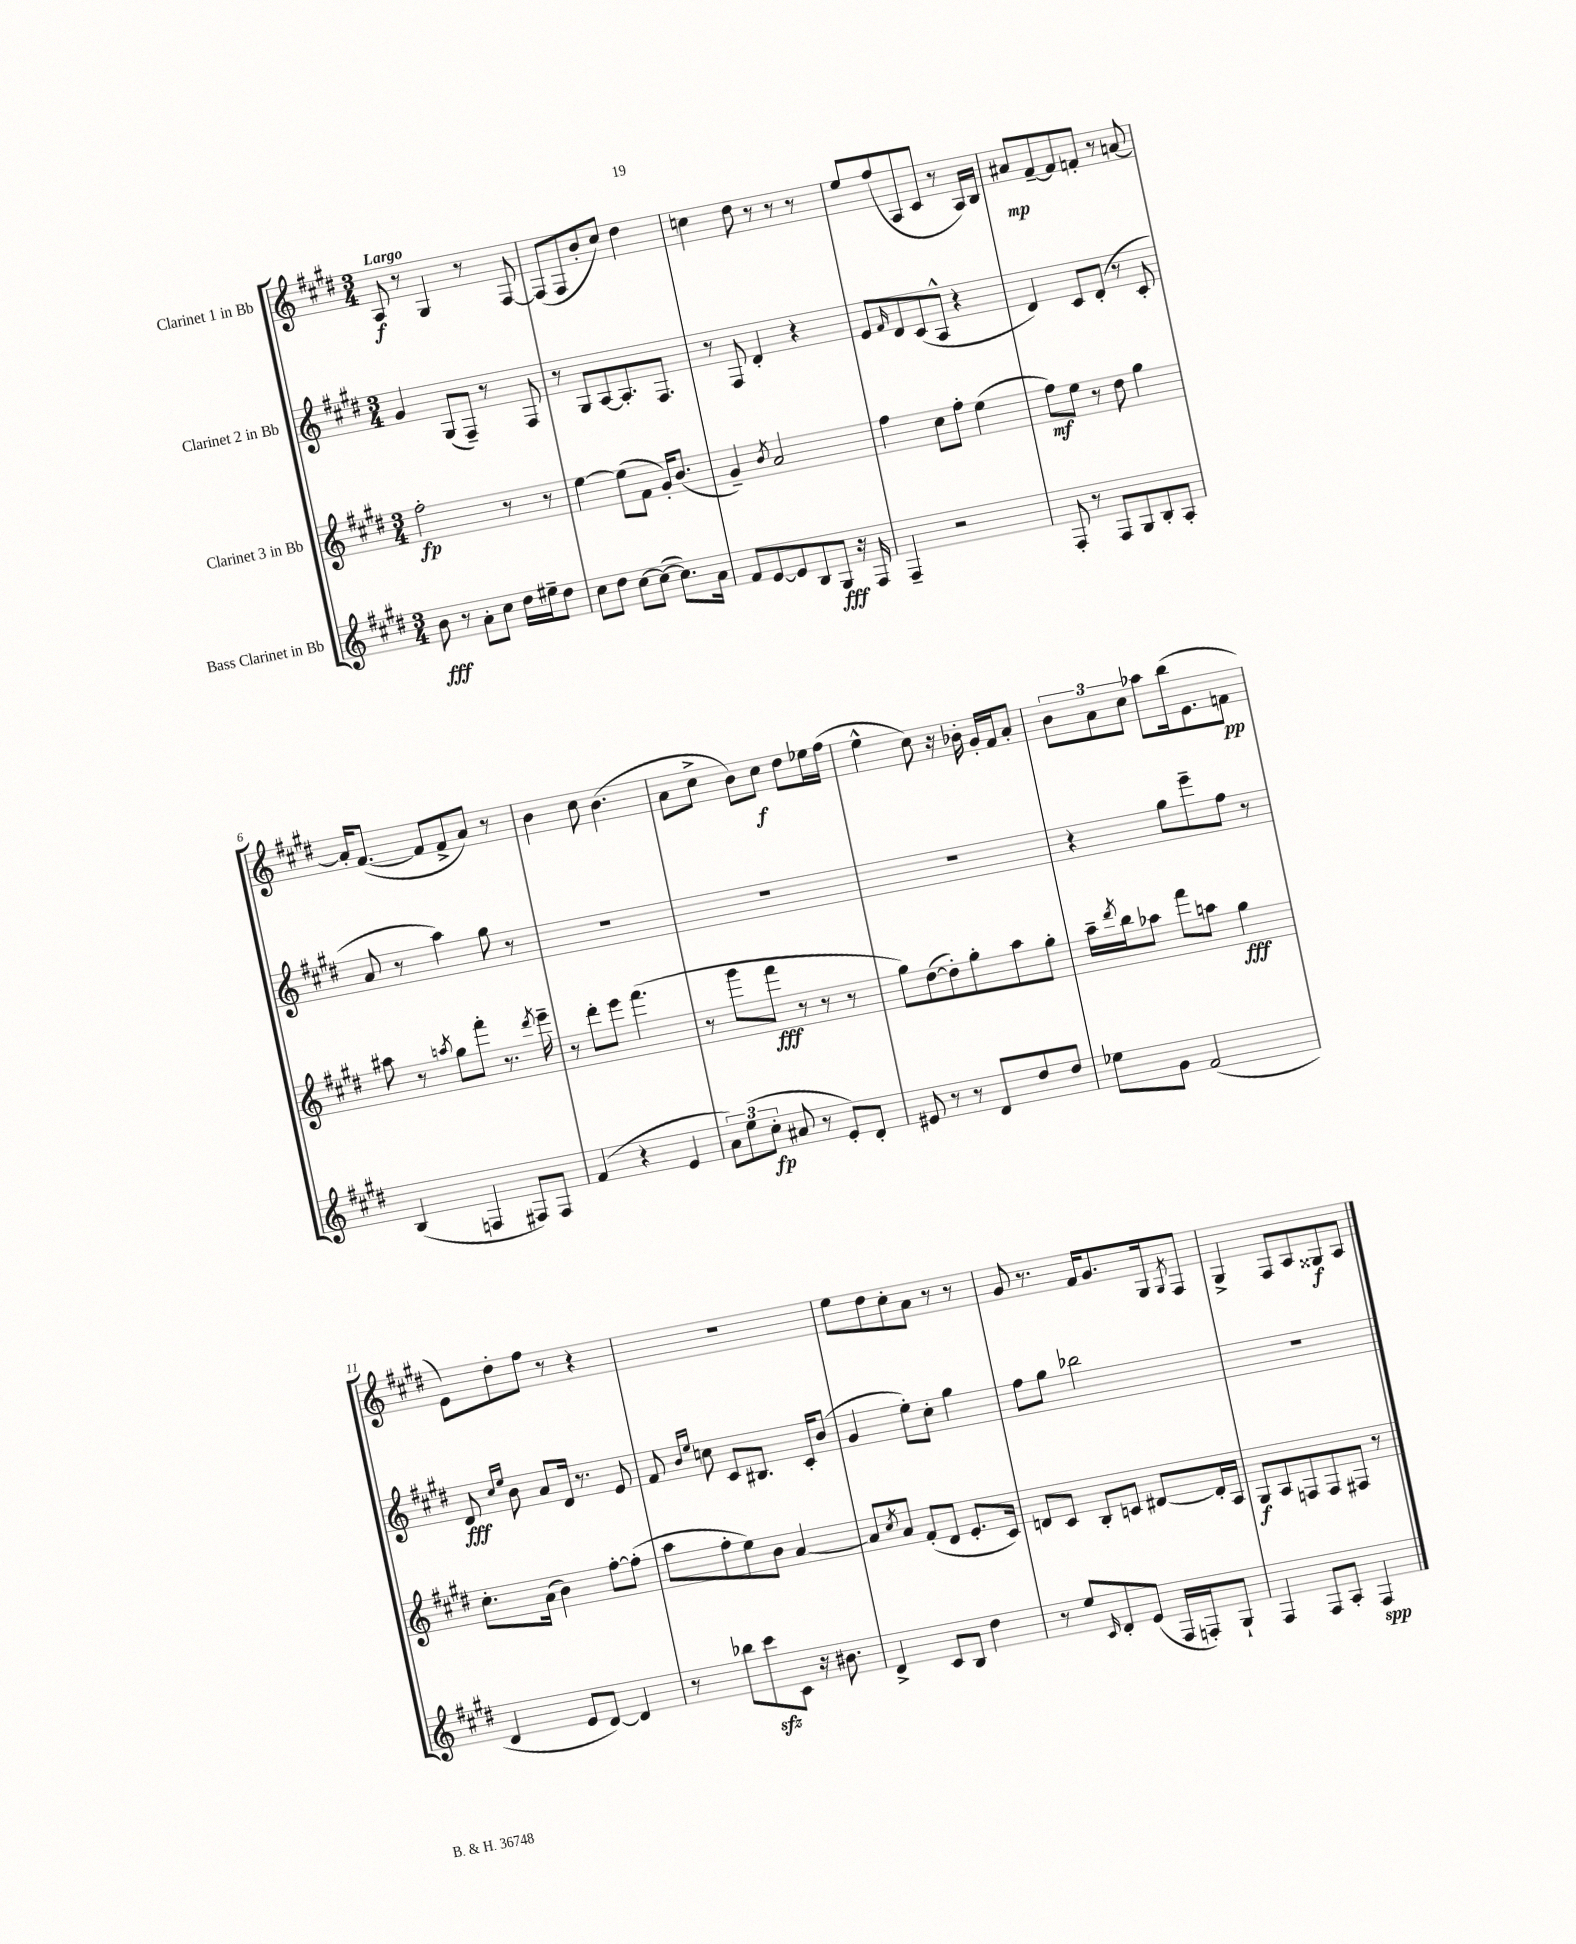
<<
\new StaffGroup <<
\new Staff = "s0" \with { instrumentName = "Clarinet 1 in Bb" } {
    \clef treble \key e \major \numericTimeSignature \time 3/4 \tempo "Largo"
    a8\f r8 gis4 r8 fis8~ |
    fis8( fis8 b'8-. cis''8) dis''4 |
    c''4 dis''8 r8 r8 r8 |
    e''8 fis''8( a8 cis'8 r8 a16) b16 |
    ais'8\mp fis'8~-- fis'8 f'8-. r8 a'8~ |
    a'16-. fis'8.~( fis'8 fis'8-> a'8) r8 |
    b'4 cis''8 b'4.( |
    a'8 cis''8-> b'8) cis''8\f dis''8 ees''16 fis''16( |
    e''4-^ cis''8) r16 bes'16-. gis'16-. fis'16 a'8-. |
    \tuplet 3/2 { b'8 a'8 cis''8 } aes''8 b''16( e'8. f'8\pp |
    e'8) dis''8-. fis''8 r8 r4 |
    R2. |
    e''8 dis''8 cis''8-. a'8 r8 r8 |
    gis'8 r8. fis'16 gis'8. gis16 \acciaccatura { gis8 } fis8 |
    gis4-> fis8 a8 gisis8\f a8 \bar "|." |
}
\new Staff = "s1" \with { instrumentName = "Clarinet 2 in Bb" } {
    \clef treble \key e \major \numericTimeSignature \time 3/4
    gis'4 gis8( fis8--) r8 fis8 |
    r8 gis8 a8~ a8.-. fis8. |
    r8 fis8 dis'4-. r4 |
    e'8 \grace { fis'16 } dis'8 cis'8( a8-^ r4 |
    dis'4) cis'8 dis'8-.( r8 cis'8-. |
    a'8 r8 a''4) gis''8 r8 |
    R2. |
    R2. |
    R2. |
    r4 gis''8 e'''8-- fis''8 r8 |
    dis'8\fff \grace { cis''16 e''16 } b'8 a'8 dis'16 r8. e'8 |
    fis'8 \grace { b'16 e''16 } c''8 cis'8 bis8. cis'16-. b'8( |
    gis'4 e''8-.) cis''8-. gis''4 |
    fis''8 gis''8 bes''2 |
    R2. \bar "|." |
}
\new Staff = "s2" \with { instrumentName = "Clarinet 3 in Bb" } {
    \clef treble \key e \major \numericTimeSignature \time 3/4
    fis''2-.\fp r8 r8 |
    e''4~ e''8( fis'8 gis'16-.) b'8.( |
    gis'4--) \acciaccatura { b'8 } a'2 |
    fis''4 cis''8 fis''8-. e''4( |
    fis''8\mf) e''8 r8 dis''8 gis''4 |
    ais''8 r8 \acciaccatura { a''8 } gis''8 fis'''8-. r8. \acciaccatura { dis'''8 } e'''16-- |
    r8 dis'''8-. e'''8 fis'''4.( |
    r8 gis'''8 fis'''8\fff r8 r8 r8 |
    gis''8) dis''8~( dis''8-.) gis''8-. a''8 gis''8-. |
    a''16-- \acciaccatura { dis'''8 } b''16 aes''8 fis'''8 a''8 gis''4\fff |
    cis''8.-. a'16( b'4) fis''8~-. fis''8-.( |
    a''8 fis''8-. e''8) b'8 a'4~ |
    a'8 \acciaccatura { cis''8 } a'8 fis'8-.( dis'8 e'8.-. cis'16) |
    d'8 cis'8 b8-. c'8 dis'8~ dis'16-. a16 |
    gis8\f a8 f8 f8 fis8 r8 \bar "|." |
}
\new Staff = "s3" \with { instrumentName = "Bass Clarinet in Bb" } {
    \clef treble \key e \major \numericTimeSignature \time 3/4
    b'8\fff r8 a'8-. cis''8 dis''16 eis''16-- dis''8 |
    cis''8 dis''8 cis''8~ cis''8~( cis''8.) a'16 |
    fis'8 e'8~ e'8 b8 gis8\fff r16 fis16 |
    fis4-- r2 |
    fis8-. r8 fis8 gis8 b8-. a8-. |
    b4( f4 fis8) fis8 |
    fis'4( r4 e'4 |
    \tuplet 3/2 { a'8) e''8( cis''8-.\fp } ais'8 r8 e'8-.) dis'8-. |
    eis'8 r8 r8 dis'8 dis''8 dis''8 |
    ees''8 gis'8 fis'2( |
    dis'4 e'8 dis'8~) dis'4 |
    r8 bes''8 cis'''8\sfz cis'8 r16 bis'8. |
    dis'4-> cis'8 b8 dis''4 |
    r8 e''8 \grace { cis'16 } dis'8-. e'8( fis16 f16-.) gis8-! |
    fis4 fis8 a8-. fis4\spp \bar "|." |
}
>>
>>
